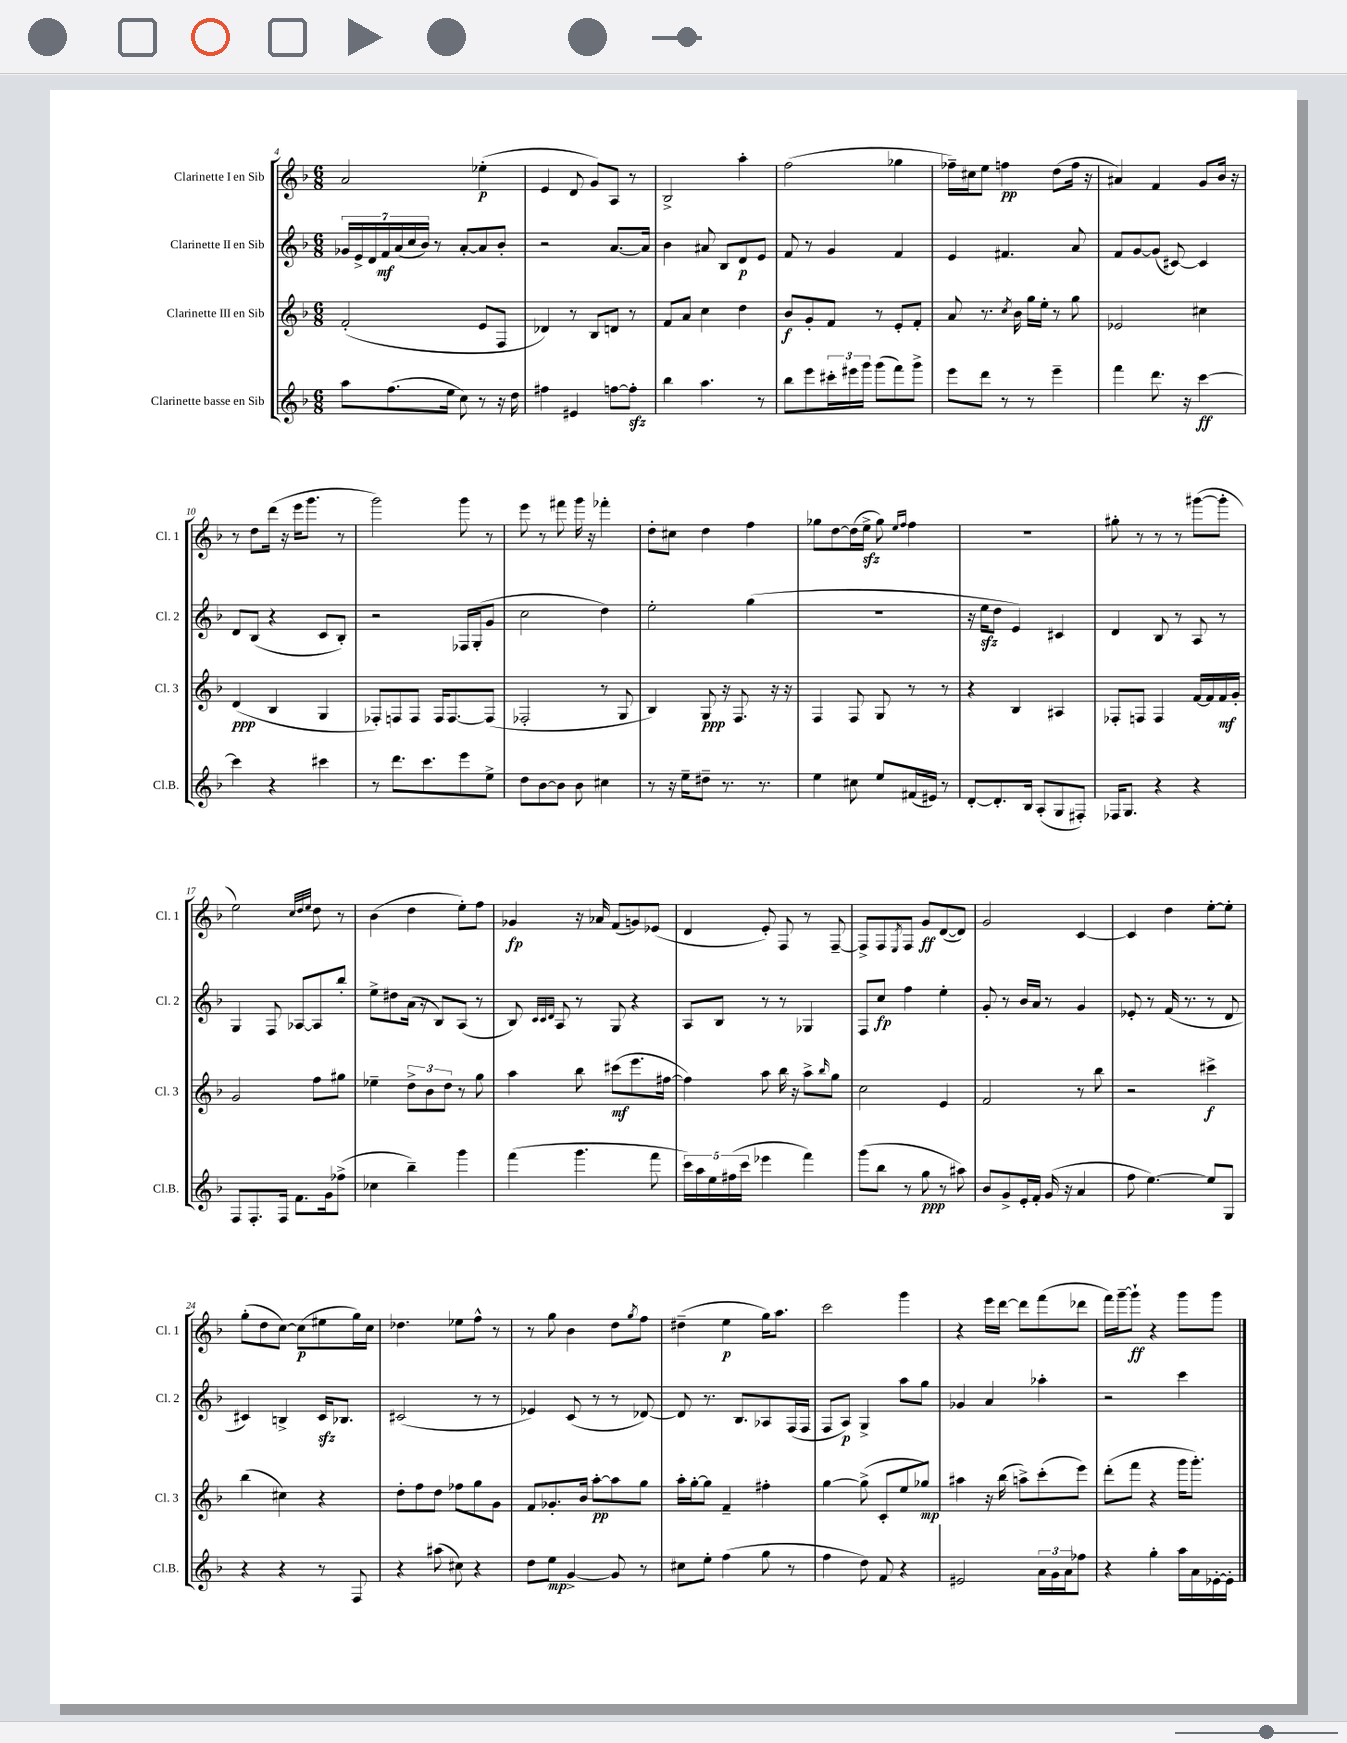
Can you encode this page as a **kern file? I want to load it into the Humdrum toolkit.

**kern	**dynam	**kern	**dynam	**kern	**dynam	**kern	**dynam
*part4	*part4	*part3	*part3	*part2	*part2	*part1	*part1
*staff4	*staff4	*staff3	*staff3	*staff2	*staff2	*staff1	*staff1
*I"Clarinette basse en Sib	*	*I"Clarinette III en Sib	*	*I"Clarinette II en Sib	*	*I"Clarinette I en Sib	*
*I'Cl.B.	*	*I'Cl. 3	*	*I'Cl. 2	*	*I'Cl. 1	*
*clefG2	*	*clefG2	*	*clefG2	*	*clefG2	*
*k[b-]	*	*k[b-]	*	*k[b-]	*	*k[b-]	*
*M6/8	*	*M6/8	*	*M6/8	*	*M6/8	*
=4	=4	=4	=4	=4	=4	=4	=4
8aa\L	.	(2f'/	.	28g-X/LL	.	2a/	.
.	.	.	.	28e^/	.	.	.
.	.	.	.	28d/	.	.	.
.	.	.	.	28f/	mf	.	.
(8.ff\	.	.	.	.	.	.	.
.	.	.	.	(28a/	.	.	.
.	.	.	.	28cc/	.	.	.
.	.	.	.	28b-/JJ)	.	.	.
.	.	.	.	8r	.	.	.
16ee\Jk	.	.	.	.	.	.	.
8cc\)	.	.	.	[8a'/L	.	.	.
8r	.	8e/L	.	8a/]	.	(4ee-X'\	p
16r	.	8F/J	.	8b-'/J	.	.	.
16dd\	.	.	.	.	.	.	.
=5	=5	=5	=5	=5	=5	=5	=5
4ff#X\	.	4d-X/)	.	2r	.	4e/	.
4e#X/	.	8r	.	.	.	8d/	.
.	.	8B-/L	.	.	.	8g/L)	.
[8ffn\L	.	8dn/J	.	[8.a/L	.	8A/J	.
8ffzz'\J]	.	8r	.	.	.	8r	.
.	.	.	.	16a/Jk]	.	.	.
=6	=6	=6	=6	=6	=6	=6	=6
4bb-\	.	8f/L	.	4b-\	.	2B-^/	.
.	.	8a/J	.	.	.	.	.
4.aa\	.	4cc\	.	8a#X/	.	.	.
.	.	.	.	8B-/L	.	.	.
.	.	4dd\	.	8d/	p	4aa'\	.
8r	.	.	.	8e/J	.	.	.
=7	=7	=7	=7	=7	=7	=7	=7
8bb-\L	.	8b-/L	f	8f/	.	(2ff\	.
8eee\	.	8g'/	.	8r	.	.	.
24ccc#X'\L	.	8f/J	.	4g/	.	.	.
24eee#X\	.	.	.	.	.	.	.
24ggg\JJ	.	.	.	.	.	.	.
(8ggg\L	.	8r	.	.	.	.	.
8fff\)	.	8e'/L	.	4f/	.	4gg-X\	.
8ggg^\J	.	8f'/J	.	.	.	.	.
=8	=8	=8	=8	=8	=8	=8	=8
8eee\L	.	8a/	.	4e/	.	16ff-X~\LL)	.
.	.	.	.	.	.	16cc#X\J	.
8ddd\J	.	8.r	.	.	.	8ee\J	.
8r	.	.	.	4.f#X/	.	4ffn\	pp
.	.	8qcc/	.	.	.	.	.
.	.	16b-\	.	.	.	.	.
8r	.	16gg\LL	.	.	.	.	.
.	.	16ee'\JJ	.	.	.	.	.
4eee~\	.	8r	.	.	.	(8dd\L	.
.	.	8gg\	.	8a/	.	16ff\Jk	.
.	.	.	.	.	.	16r	.
=9	=9	=9	=9	=9	=9	=9	=9
4fff\	.	2e-X/	.	8f/L	.	4a#X/)	.
.	.	.	.	[8g/	.	.	.
8.ddd\	.	.	.	(8g/J]	.	4f/	.
.	.	.	.	[8c#X/)	.	.	.
16r	.	.	.	.	.	.	.
[4ccc\	ff	4cc#X\	.	4c#/]	.	8g/L	.
.	.	.	.	.	.	16b-/Jk	.
.	.	.	.	.	.	16r	.
!!LO:LB:g=z
=10	=10	=10	=10	=10	=10	=10	=10
4ccc\]	.	(4d/	ppp	8d/L	.	8r	.
.	.	.	.	(8B-/J	.	8dd\L	.
4r	.	4B-/	.	4r	.	(16ddd\Jk	.
.	.	.	.	.	.	16r	.
.	.	.	.	.	.	16eee\KL	.
.	.	.	.	.	.	8.ggg\J	.
4ccc#X\	.	4G/	.	8c/L	.	.	.
.	.	.	.	8B-'/J)	.	8r	.
=11	=11	=11	=11	=11	=11	=11	=11
8r	.	8F-X'/L)	.	2r	.	2ggg\)	.
8.ddd\L	.	8Fn/	.	.	.	.	.
.	.	8F/J	.	.	.	.	.
8.ccc\	.	.	.	.	.	.	.
.	.	16F/KL	.	.	.	.	.
.	.	[8.F/	.	.	.	.	.
8eee\	.	.	.	16F-X/LL	.	8ggg\	.
.	.	.	.	(16G'/J	.	.	.
8ee^\J	.	(8F/J]	.	8g/J	.	8r	.
=12	=12	=12	=12	=12	=12	=12	=12
8dd\L	.	2F-X'/	.	2cc\	.	8eee\	.
[8b-\	.	.	.	.	.	8r	.
8b-\J]	.	.	.	.	.	8fff#X\	.
8b-\	.	.	.	.	.	16ggg\	.
.	.	.	.	.	.	16r	.
4cc#X\	.	8r	.	4dd\)	.	4fff-X'\	.
.	.	8G/	.	.	.	.	.
=13	=13	=13	=13	=13	=13	=13	=13
8r	.	4B-/)	.	2ee'\	.	8dd'\L	.
16r	.	.	.	.	.	8cc#X\J	.
16ee~\KL	.	.	.	.	.	.	.
8dd#X~\J	.	8G/	ppp	.	.	4dd\	.
8.r	.	16r	.	.	.	.	.
.	.	8.F/	.	.	.	.	.
.	.	.	.	(4gg\	.	4ff\	.
8.r	.	.	.	.	.	.	.
.	.	16r	.	.	.	.	.
.	.	16r	.	.	.	.	.
=14	=14	=14	=14	=14	=14	=14	=14
4ee\	.	4F/	.	2.r	.	8gg-X\L	.
.	.	.	.	.	.	[8dd\	.
8cc#X\	.	8F/	.	.	.	(16dd\L]	.
.	.	.	.	.	.	16eezz^\JJ	.
8ee/L	.	8G/	.	.	.	8gg-\)	.
.	.	.	.	.	.	16qqee/LL	.
.	.	.	.	.	.	16qqff/JJ	.
(16f#X/L	.	8r	.	.	.	4ff\	.
16e#X/JJ)	.	.	.	.	.	.	.
8r	.	8r	.	.	.	.	.
=15	=15	=15	=15	=15	=15	=15	=15
[8d'/L	.	4r	.	16r	.	2.r	.
.	.	.	.	16eezz\KL	.	.	.
8.d'/]	.	.	.	8dd\J	.	.	.
.	.	4B-/	.	4e/)	.	.	.
16B-/Jk	.	.	.	.	.	.	.
(8A'/L	.	.	.	.	.	.	.
8G/	.	4A#X/	.	4c#X/	.	.	.
8F#X'/J)	.	.	.	.	.	.	.
=16	=16	=16	=16	=16	=16	=16	=16
16F-X/KL	.	8F-X'/L	.	4d/	.	8gg#X'\	.
8.G/J	.	.	.	.	.	.	.
.	.	8Fn/J	.	.	.	8r	.
4r	.	4F/	.	8B-/	.	8r	.
.	.	.	.	8r	.	8r	.
4r	.	[16f/LL	.	8A/	.	([8ggg#X\L	.
.	.	16f/]	.	.	.	.	.
.	.	16f/	mf	8r	.	8ggg#'\J]	.
.	.	16g'/JJ	.	.	.	.	.
!!LO:LB:g=z
=17	=17	=17	=17	=17	=17	=17	=17
8F/L	.	2g/	.	4G/	.	2ee\)	.
8.F'/	.	.	.	.	.	.	.
.	.	.	.	8F/	.	.	.
16F/Jk	.	.	.	.	.	.	.
8.f\L	.	.	.	[8A-X/L	.	.	.
.	.	.	.	.	.	32qqcc/LLL	.
.	.	.	.	.	.	32qqdd/	.
.	.	.	.	.	.	32qqee/JJJ	.
.	.	8ff\L	.	8A-/]	.	8dd\	.
16g\k	.	.	.	.	.	.	.
(8ff-X^\J	.	8gg#X\J	.	8bb-'/J	.	8r	.
=18	=18	=18	=18	=18	=18	=18	=18
4cc-X\	.	4ee-X~\	.	8ee^\L	.	(4b-\	.
.	.	.	.	8dd#X\	.	.	.
4bb-~\)	.	12dd^\L	.	(16a\Jk	.	4dd\	.
.	.	.	.	16r	.	.	.
.	.	12b-\	.	.	.	.	.
.	.	.	.	8B-/L)	.	.	.
.	.	12dd\J	.	.	.	.	.
4ggg\	.	8r	.	(8A/J	.	8ee'\L)	.
.	.	8gg\	.	8r	.	8ff\J	.
=19	=19	=19	=19	=19	=19	=19	=19
(4fff\	.	4aa\	.	8B-/)	.	4g-X/	fp
.	.	.	.	32qqc/LLL	.	.	.
.	.	.	.	32qqc/	.	.	.
.	.	.	.	32qqd/JJJ	.	.	.
.	.	.	.	8A/	.	.	.
4.ggg\	.	8bb-\	.	8r	.	16r	.
.	.	.	.	.	.	16a-X/	.
.	.	(8ccc#X\L	mf	8G/	.	(8f/L	.
.	.	8.eee\	.	4r	.	8gn/)	.
8fff\	.	.	.	.	.	(8e-X/J	.
.	.	[16ff#X\Jk	.	.	.	.	.
=20	=20	=20	=20	=20	=20	=20	=20
20ccc\LL)	.	4ff#\])	.	8A/L	.	4d/	.
20aa\	.	.	.	.	.	.	.
20ee\	.	.	.	.	.	.	.
.	.	.	.	8B-/J	.	.	.
(20ff#X\	.	.	.	.	.	.	.
20ccc\JJ	.	.	.	.	.	.	.
4eee-X\	.	8aa\	.	8r	.	8e'/)	.
.	.	16bb-\	.	8r	.	8F/	.
.	.	16r	.	.	.	.	.
4fff\)	.	8aa^\L	.	4G-X/	.	8r	.
.	.	16qqbb-/	.	.	.	.	.
.	.	8gg\J	.	.	.	[8F~/	.
=21	=21	=21	=21	=21	=21	=21	=21
(8ggg\L	.	2cc\	.	8F/L	.	8F^/L]	.
8bb-\J	.	.	.	8cc/J	fp	8F/	.
.	.	.	.	.	.	8qE/	.
8r	.	.	.	4ff\	.	8F/J	.
8gg\	ppp	.	.	.	.	8g/L	ff
8r	.	4e/	.	4ee'\	.	([8d/	.
8aa#X\)	.	.	.	.	.	8d/J])	.
=22	=22	=22	=22	=22	=22	=22	=22
8b-/L	.	2f/	.	8g'/	.	2g/	.
8g^/	.	.	.	8r	.	.	.
16e'/L	.	.	.	16b-/LL	.	.	.
16f'/JJ	.	.	.	16a/JJ	.	.	.
(16g/	.	.	.	8r	.	.	.
16r	.	.	.	.	.	.	.
4a/	.	8r	.	4g/	.	[4c/	.
.	.	8bb-\	.	.	.	.	.
=23	=23	=23	=23	=23	=23	=23	=23
8ff\	.	2r	.	8e-X'/	.	4c/]	.
[4.ee\)	.	.	.	8r	.	.	.
.	.	.	.	(16f/	.	4dd\	.
.	.	.	.	8.r	.	.	.
8ee/L]	.	4ccc#X^\	f	8r	.	[8ee'\L	.
8G/J	.	.	.	8d/	.	8ee'\J]	.
!!LO:LB:g=z
=24	=24	=24	=24	=24	=24	=24	=24
4r	.	(4bb-\	.	4c#X/)	.	(8gg'\L	.
.	.	.	.	.	.	8dd\	.
4r	.	4cc#X\)	.	4Bn^/	.	[8cc\J)	.
.	.	.	.	.	.	(8cc\L]	p
8r	.	4r	.	16c#zz/KL	.	8ee#X\	.
.	.	.	.	8.B-X/J	.	.	.
8F/	.	.	.	.	.	16gg\L)	.
.	.	.	.	.	.	16cc\JJ	.
=25	=25	=25	=25	=25	=25	=25	=25
4r	.	8dd'\L	.	(2c#X/	.	4.dd-X\	.
.	.	8ff\	.	.	.	.	.
(8aa#X\	.	8dd\J	.	.	.	.	.
8cc#X\)	.	8ff-X\L	.	.	.	8ee-X\L	.
4r	.	8gg\	.	8r	.	8ff^^\J	.
.	.	8g\J	.	8r	.	8r	.
=26	=26	=26	=26	=26	=26	=26	=26
8dd\L	.	8f/L	.	4e-X/)	.	8r	.
8ee\J	mp	8.g-X'/	.	.	.	8gg\	.
[4g^/	.	.	.	(8c/	.	4b-\	.
.	.	16b-/Jk	.	.	.	.	.
.	.	[8aa'\L	pp	8r	.	.	.
8g/]	.	8aa\]	.	8r	.	8dd\L	.
.	.	.	.	.	.	8qgg/	.
8r	.	8gg\J	.	[8d-X/)	.	8ff\J	.
=27	=27	=27	=27	=27	=27	=27	=27
8cc#X\L	.	16aa'\LL	.	8d-/]	.	(4dd#X~\	.
.	.	[16gg'\J	.	.	.	.	.
8ee'\J	.	8gg\J]	.	8.r	.	.	.
(4ff\	.	4f~/	.	.	.	4ee\	p
.	.	.	.	8.B-/L	.	.	.
8gg\	.	4ff#X'\	.	8A-X/	.	16gg\KL)	.
.	.	.	.	.	.	8.aa\J	.
8r	.	.	.	(16F/L	.	.	.
.	.	.	.	16F/JJ	.	.	.
=28	=28	=28	=28	=28	=28	=28	=28
4ff\	.	[4gg\	.	8F/L	.	2ccc\	.
.	.	.	.	8A/J)	p	.	.
8dd\)	.	(8gg^\]	.	4G^/	.	.	.
8f/	.	8c'/L	.	.	.	.	.
4r	.	8ee/	.	8aa\L	.	4ggg\	.
.	.	8gg-X/J)	mp	8gg\J	.	.	.
=29	=29	=29	=29	=29	=29	=29	=29
2e#X/	.	4aa#X\	.	4g-X/	.	4r	.
.	.	16r	.	4a/	.	16eee\LL	.
.	.	(16bb-\	.	.	.	[16ddd\JJ	.
.	.	8aan^\L)	.	.	.	8ddd\L]	.
24a\LL	.	(8ccc'\	.	4aa-X'\	.	(8fff\	.
24g\	.	.	.	.	.	.	.
24a\J	.	.	.	.	.	.	.
8ff-X\J	.	8eee\J)	.	.	.	8ddd-X\J	.
=30	=30	=30	=30	=30	=30	=30	=30
4r	.	(8ddd'\L	.	2r	.	16fff\LL)	.
.	.	.	.	.	.	[16ggg~\J	.
.	.	8fff\J	.	.	.	8ggg`\J]	ff
4gg'\	.	4r	.	.	.	4r	.
16aa\LL	.	16ggg\KL	.	4ccc\	.	8ggg\L	.
16a\	.	8.ggg'\J)	.	.	.	.	.
[16e-X'\	.	.	.	.	.	8ggg\J	.
16e-'\JJ]	.	.	.	.	.	.	.
==	==	==	==	==	==	==	==
*-	*-	*-	*-	*-	*-	*-	*-
